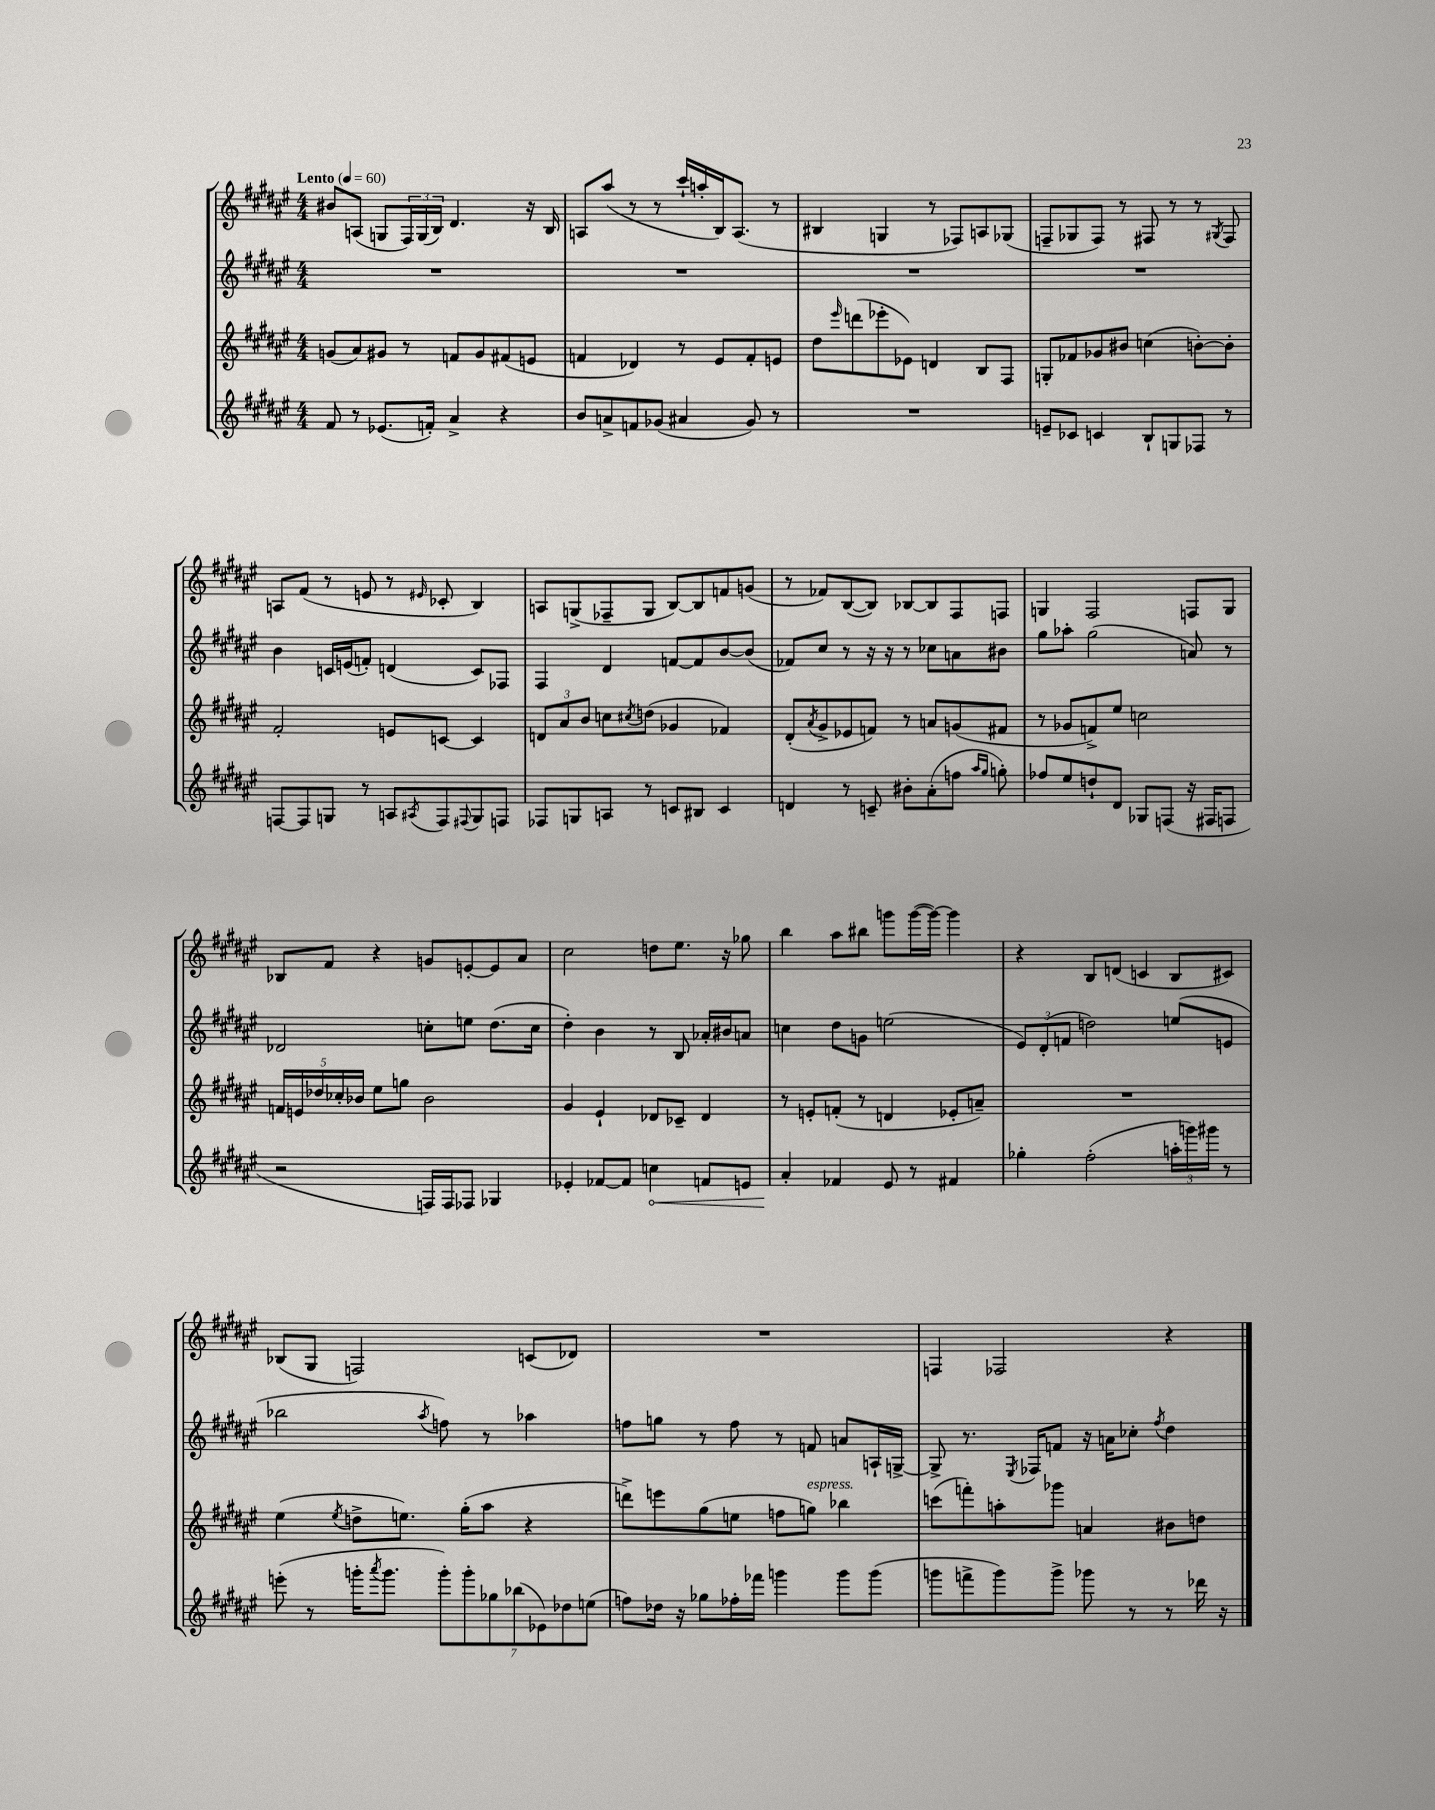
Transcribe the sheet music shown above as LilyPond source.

<<
\new StaffGroup <<
\new Staff = "s0" {
    \clef treble \key fis \major \numericTimeSignature \time 4/4 \tempo "Lento" 4 = 60
    bis'8 a8( g8 \tuplet 3/2 { fis16) g16( b16) } dis'4. r16 b16 |
    a8 ais''8( r8 r8 cis'''16-! a''16-. b16) a8.( r8 |
    bis4 g4 r8 fes8) a8 ges8( |
    f8-- ges8 f8) r8 fis8 r8 r8 \acciaccatura { gis8 } fis8 |
    a8 fis'8( r8 e'8 r8 \grace { eis'16 } ces'8-. b4) |
    a8 g8->( fes8-- g8 b8~) b8 f'8 g'8( |
    r8 fes'8) b8~( b8) bes8~ bes8 fis8 f8 |
    g4 fis2 f8 g8 |
    bes8 fis'8 r4 g'8 e'8~-. e'8 ais'8 |
    cis''2 d''8 eis''8. r16 ges''8 |
    b''4 ais''8 bis''8 g'''8 g'''16~( g'''16~) g'''4 |
    r4 b8 d'8( c'4 b8 cis'8) |
    bes8( gis8 f2) c'8( des'8) |
    R1 |
    f4 fes2 r4 \bar "|." |
}
\new Staff = "s1" {
    \clef treble \key fis \major \numericTimeSignature \time 4/4
    R1 |
    R1 |
    R1 |
    R1 |
    b'4 c'16 e'16( f'8-.) d'4( c'8) fes8 |
    fis4 dis'4 f'8~ f'8 b'8~ b'8( |
    fes'8) cis''8 r8 r16 r16 r8 ces''8 a'8 bis'8 |
    gis''8 aes''8-. gis''2( a'8) r8 |
    des'2 c''8-. e''8 dis''8.( c''16 |
    dis''4-.) b'4 r8 b8 aes'16-. bis'16 a'8 |
    c''4 dis''8 g'8 e''2( |
    \tuplet 3/2 { eis'8) dis'8-.( f'8 } d''2) e''8( e'8 |
    bes''2 \acciaccatura { ais''8 } f''8) r8 aes''4 |
    f''8 g''8 r8 f''8 r8 f'8 a'8 a16-! g16~-> |
    g8-> r8. \acciaccatura { eis8 } fes16 f'8 r16 a'16 ces''8-. \acciaccatura { fis''8 } dis''4 \bar "|." |
}
\new Staff = "s2" {
    \clef treble \key fis \major \numericTimeSignature \time 4/4
    g'8( ais'8) gis'8 r8 f'8 gis'8 fis'8( e'8 |
    f'4 des'4) r8 eis'8 f'8-. e'8 |
    dis''8 \grace { eis'''16 } d'''8( ees'''8-. ees'8) d'4 b8 fis8 |
    g8-. fes'8 ges'8 bis'8 c''4( b'8~-.) b'8-. |
    fis'2-. e'8 c'8~ c'4 |
    \tuplet 3/2 { d'8 ais'8 b'8 } c''8 \acciaccatura { cis''8 } d''8( ges'4 fes'4) |
    dis'8-.( \acciaccatura { ais'8 } gis'8-> ees'8 f'8) r8 a'8 g'8( fis'8 |
    r8 ges'8 f'8->) eis''8 c''2 |
    \tuplet 5/4 { f'16 e'16 des''16 ces''16-. bes'16 } eis''8 g''8 bes'2 |
    gis'4 eis'4-! des'8 ces'8-- des'4 |
    r8 e'8-. f'8-.( r8 d'4 ees'8-. a'8--) |
    R1 |
    eis''4( \acciaccatura { eis''8 } d''8-> e''8.) gis''16-.( ais''8 r4 |
    d'''8->) e'''8 gis''8( e''8 f''8 g''8^\markup { \italic "espress." }) bes''4 |
    c'''8( f'''8-.) a''8-. ges'''8 a'4 bis'8 d''8 \bar "|." |
}
\new Staff = "s3" {
    \clef treble \key fis \major \numericTimeSignature \time 4/4
    fis'8 r8 ees'8.( f'16-.) ais'4-> r4 |
    b'8 a'8-> f'8 ges'8( ais'4 ges'8) r8 |
    R1 |
    e'8-- ces'8 c'4 b8-! g8 fes8 r8 |
    f8~ f8 g8 r8 a8 \acciaccatura { ais8 } f8 \appoggiatura { fis8 } g8 f8 |
    fes8 g8 a8 r8 c'8 bis8 c'4 |
    d'4 r8 c'8-- bis'8-. ais'8-.( f''8 \grace { ais''16 gis''16 } g''8-.) |
    fes''8 eis''8 d''8-! dis'8 ges8 f8( r16 fis16 f8 |
    r2 f16) f16 fes8 ges4 |
    ees'4-. fes'8~ fes'8 \once \override Hairpin.circled-tip = ##t c''4\< f'8 e'8 |
    ais'4-.\! fes'4 eis'8 r8 fis'4 |
    ges''4-. fis''2-.( \tuplet 3/2 { a''16-. g'''16) gis'''16 } r8 |
    e'''8-.( r8 g'''16-. \acciaccatura { ais'''8 } g'''8. \tuplet 7/4 { g'''8-.) g'''8-. ges''8 bes''8( ees'8) des''8 e''8( } |
    f''8) des''16 r16 ges''8 fes''16-. fes'''16 g'''4 g'''8 g'''8( |
    g'''8 f'''8-> g'''8) g'''8-> ges'''8 r8 r8 des'''16 r16 \bar "|." |
}
>>
>>
\layout { \context { \Score \remove "Bar_number_engraver" } }
